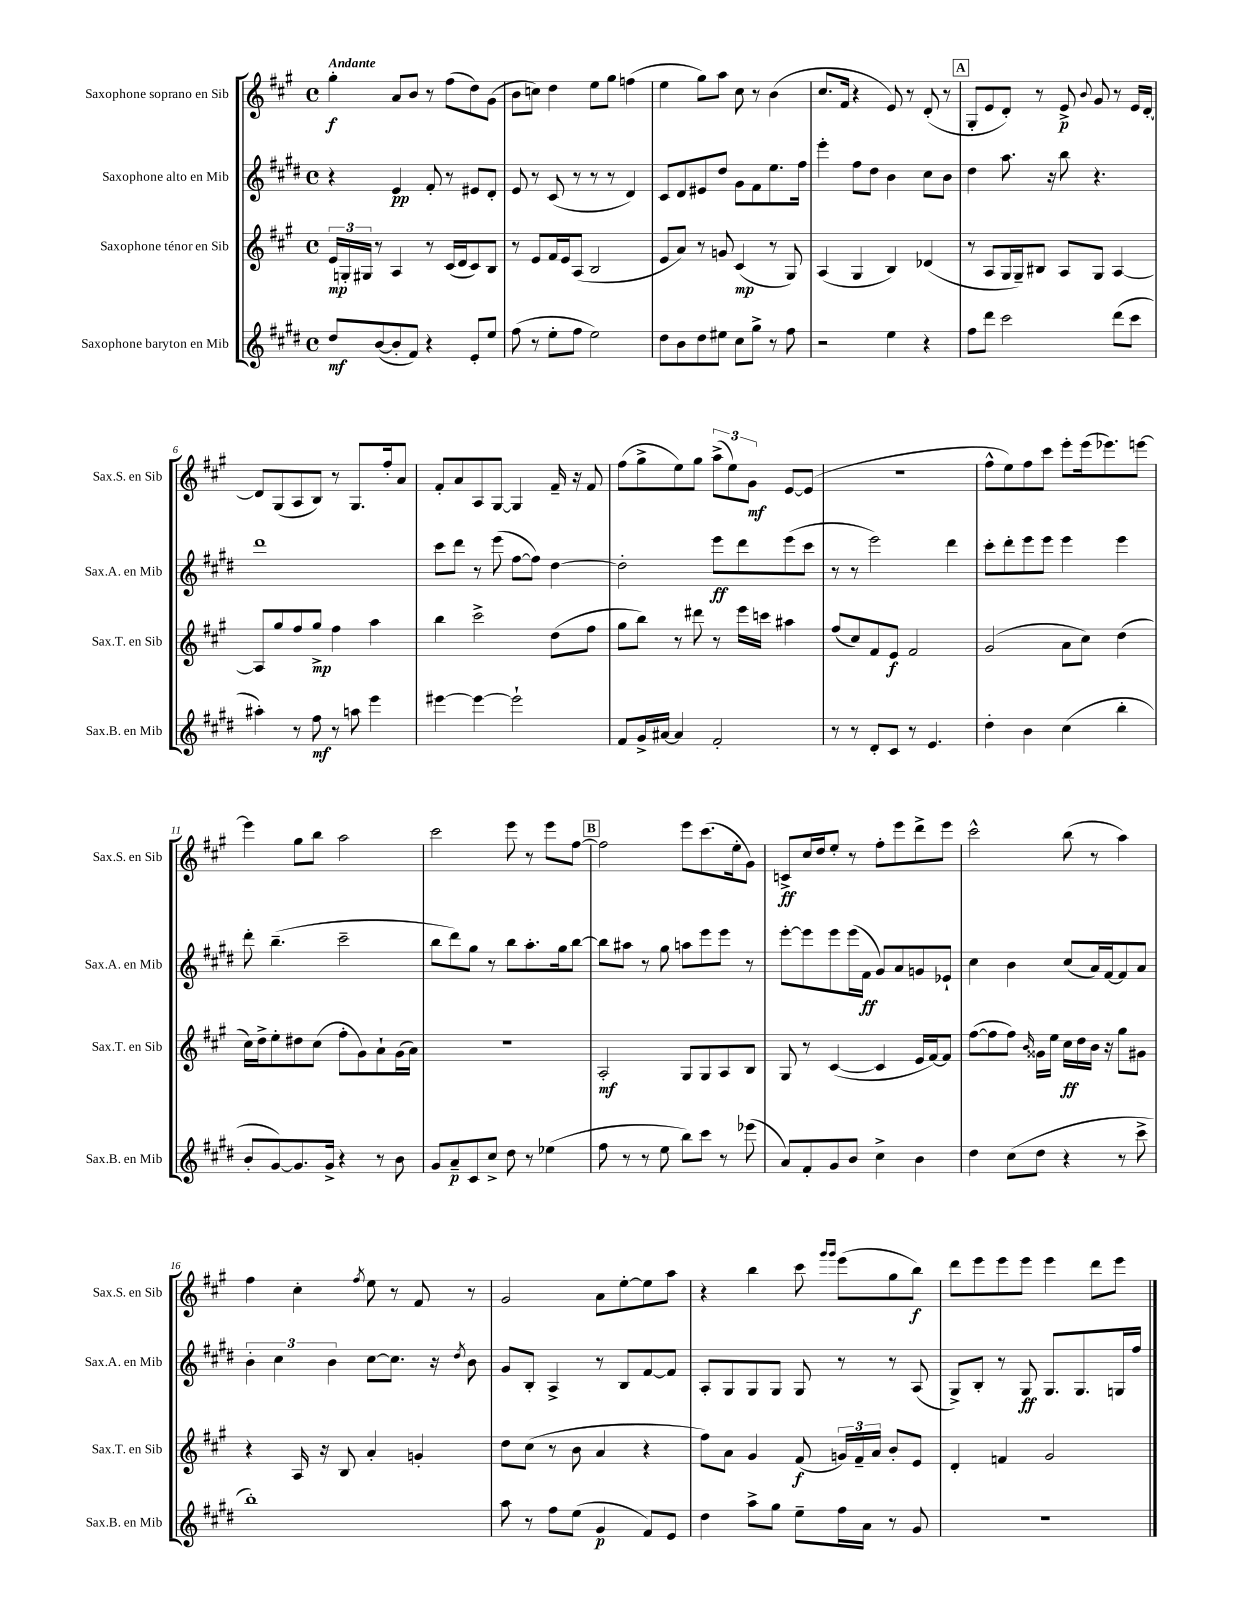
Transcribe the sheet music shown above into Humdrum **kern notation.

**kern	**dynam	**kern	**dynam	**kern	**dynam	**kern	**dynam
*part4	*part4	*part3	*part3	*part2	*part2	*part1	*part1
*staff4	*staff4	*staff3	*staff3	*staff2	*staff2	*staff1	*staff1
*I"Saxophone baryton en Mib	*	*I"Saxophone ténor en Sib	*	*I"Saxophone alto en Mib	*	*I"Saxophone soprano en Sib	*
*I'Sax.B. en Mib	*	*I'Sax.T. en Sib	*	*I'Sax.A. en Mib	*	*I'Sax.S. en Sib	*
*clefG2	*	*clefG2	*	*clefG2	*	*clefG2	*
*k[f#c#g#d#]	*	*k[f#c#g#]	*	*k[f#c#g#d#]	*	*k[f#c#g#]	*
*M4/4	*	*M4/4	*	*M4/4	*	*M4/4	*
*met(c)	*	*met(c)	*	*met(c)	*	*met(c)	*
=1	=1	=1	=1	=1	=1	=1	=1
!	!	!	!	!	!	!LO:TX:a:B:t=Andante	!
8dd#/L	mf	24e/LL	mp	4r	.	4gg#'\	f
.	.	24Gn'/	.	.	.	.	.
.	.	24G#X/JJ	.	.	.	.	.
([8b/	.	8r	.	.	.	.	.
8b'/]	.	4A/	.	4e/	pp	8a/L	.
8f#/J)	.	.	.	.	.	8b/J	.
4r	.	8r	.	8f#'/	.	8r	.
.	.	(16c#/LL	.	8r	.	(8ff#\L	.
.	.	16d/J	.	.	.	.	.
8e'/L	.	8c#/)	.	8e#X/L	.	8dd\)	.
8ee/J	.	8B/J	.	8d#'/J	.	(8g#\J	.
=2	=2	=2	=2	=2	=2	=2	=2
(8ff#\	.	8r	.	8e/	.	8b\L	.
8r	.	8e/L	.	8r	.	8ccn\J)	.
8ee'\L	.	16f#/L	.	(8c#/	.	4dd\	.
.	.	16e/J	.	.	.	.	.
8ff#\J	.	(8A/J	.	8r	.	.	.
2ee\)	.	2B/	.	8r	.	8ee\L	.
.	.	.	.	8r	.	8gg#\J	.
.	.	.	.	4d#/)	.	(4ffn\	.
=3	=3	=3	=3	=3	=3	=3	=3
8dd#\L	.	8e/L	.	8c#/L	.	4ee\	.
8b\	.	8a/J)	.	8d#/	.	.	.
8dd#\	.	8r	.	8e#X/	.	8gg#\L)	.
8ee#X\J	.	8gn/	.	8dd#/J	.	8aa\J	.
8cc#\L	.	(4c#/	mp	8g#\L	.	8cc#\	.
8gg#^\J	.	.	.	8f#\	.	8r	.
8r	.	8r	.	8.ee\	.	(4b\	.
8ff#\	.	8G#/)	.	.	.	.	.
.	.	.	.	16ff#\Jk	.	.	.
=4	=4	=4	=4	=4	=4	=4	=4
2r	.	(4A/	.	4eee'\	.	8.cc#/L	.
.	.	.	.	.	.	16f#/Jk	.
.	.	4G#/	.	8ff#\L	.	4r	.
.	.	.	.	8dd#\J	.	.	.
4ee\	.	4B/)	.	4b\	.	8e/)	.
.	.	.	.	.	.	8r	.
4r	.	(4d-X/	.	8cc#\L	.	(8d'/	.
.	.	.	.	8b\J	.	8r	.
!!LO:REH:place=s1:t=A
=5	=5	=5	=5	=5	=5	=5	=5
8ff#\L	.	8r	.	4dd#\	.	8G#'/L	.
8ddd#\J	.	8A/L	.	.	.	8e/	.
2ccc#\	.	16G#/L	.	8.aa\	.	8d'/J)	.
.	.	16G#~/J)	.	.	.	.	.
.	.	8B#X/J	.	.	.	8r	.
.	.	.	.	16r	.	.	.
.	.	8A/L	.	8bb\	.	8e^/	p
.	.	.	.	.	.	8qqb/	.
.	.	8G#/J	.	4.r	.	8g#/	.
(8ddd#\L	.	[4A/	.	.	.	8r	.
8ccc#\J	.	.	.	.	.	16e/LL	.
.	.	.	.	.	.	[16d'/JJ	.
!!LO:LB:g=z
=6	=6	=6	=6	=6	=6	=6	=6
4aa#X'\)	.	8A/L]	.	1ddd#	.	8d/L]	.
.	.	8gg#/	.	.	.	(8G#/	.
8r	.	8ff#/	.	.	.	8A/	.
8ff#\	mf	8gg#^/J	mp	.	.	8B/J)	.
8r	.	4ff#\	.	.	.	8r	.
8aan\	.	.	.	.	.	8.G#/L	.
4eee\	.	4aa\	.	.	.	.	.
.	.	.	.	.	.	16ff#'/k	.
.	.	.	.	.	.	8a/J	.
=7	=7	=7	=7	=7	=7	=7	=7
[4eee#X\	.	4bb\	.	8ccc#\L	.	8f#'/L	.
.	.	.	.	8ddd#\J	.	8a/	.
4eee#\_	.	2ccc#^\	.	8r	.	8A/	.
.	.	.	.	(8eee\	.	[8G#/J	.
2eee#`\]	.	.	.	[8ff#\L	.	4G#/]	.
.	.	.	.	8ff#\J])	.	.	.
.	.	(8dd\L	.	[4dd#\	.	16f#~/	.
.	.	.	.	.	.	16r	.
.	.	8ff#\J	.	.	.	8f#/	.
=8	=8	=8	=8	=8	=8	=8	=8
8f#/L	.	8gg#\L	.	2dd#'\]	.	(8ff#\L	.
16g#^/L	.	8bb\J)	.	.	.	8gg#^\	.
[16a#X/JJ	.	.	.	.	.	.	.
4a#/]	.	8r	.	.	.	8ee\)	.
.	.	8ddd#X\	.	.	.	8gg#\J	.
2f#'/	.	8r	.	8eee\L	ff	(12aa^\L	.
.	.	.	.	.	.	12ee\)	.
.	.	16eee\LL	.	8ddd#\	.	.	.
.	.	.	.	.	.	12g#\J	mf
.	.	16cccn\JJ	.	.	.	.	.
.	.	4aa#X\	.	(8eee\	.	[8e/L	.
.	.	.	.	8ccc#\J	.	(8e/J]	.
=9	=9	=9	=9	=9	=9	=9	=9
8r	.	(8ff#/L	.	8r	.	1r	.
8r	.	8cc#/)	.	8r	.	.	.
8d#'/L	.	8f#/	.	2eee\)	.	.	.
8c#/J	.	8e/J	f	.	.	.	.
8r	.	2f#/	.	.	.	.	.
4.e/	.	.	.	.	.	.	.
.	.	.	.	4ddd#\	.	.	.
=10	=10	=10	=10	=10	=10	=10	=10
4dd#'\	.	(2g#/	.	8ccc#'\L	.	8ff#^^\L	.
.	.	.	.	8ddd#'\	.	8ee\)	.
4b\	.	.	.	8eee\	.	8ff#\	.
.	.	.	.	8eee\J	.	8ccc#\J	.
(4cc#\	.	8a\L	.	4eee\	.	8eee'\L	.
.	.	8cc#\J)	.	.	.	(16eee\k	.
.	.	.	.	.	.	8.eee-X\)	.
4bb'\	.	(4dd\	.	4eee\	.	.	.
.	.	.	.	.	.	[8eeen\J	.
!!LO:LB:g=z
=11	=11	=11	=11	=11	=11	=11	=11
8b'/L	.	16cc#\LL)	.	8ddd#'\	.	4eee\]	.
.	.	16dd^\J	.	.	.	.	.
[8g#/)	.	8ee'\	.	(4.bb~\	.	.	.
8.g#/]	.	8dd#X\	.	.	.	8gg#\L	.
.	.	(8cc#\J	.	.	.	8bb\J	.
16g#^/Jk	.	.	.	.	.	.	.
4r	.	8ff#'\L	.	2ccc#~\	.	2aa\	.
.	.	8g#\)	.	.	.	.	.
8r	.	8a`\	.	.	.	.	.
8b\	.	(16g#\L	.	.	.	.	.
.	.	16a\JJ)	.	.	.	.	.
=12	=12	=12	=12	=12	=12	=12	=12
8g#/L	.	1r	.	8bb\L	.	2ccc#\	.
8a~/	p	.	.	8ddd#\)	.	.	.
8c#/	.	.	.	8gg#\J	.	.	.
8cc#^/J	.	.	.	8r	.	.	.
8dd#\	.	.	.	8bb\L	.	8eee\	.
8r	.	.	.	8.aa'\	.	8r	.
(4ee-X\	.	.	.	.	.	8eee\L	.
.	.	.	.	16gg#\k	.	.	.
.	.	.	.	[8bb\J	.	[8ff#\J	.
!!LO:REH:place=s1:t=B
=13	=13	=13	=13	=13	=13	=13	=13
8ff#\	.	2A'/	mf	8bb\L]	.	2ff#\]	.
8r	.	.	.	8aa#X\J	.	.	.
8r	.	.	.	8r	.	.	.
8ee\	.	.	.	8gg#\	.	.	.
8bb\L)	.	8G#/L	.	8aan\L	.	8eee\L	.
8ccc#\J	.	8G#/	.	8eee\	.	(8.ccc#\	.
8r	.	8A/	.	8eee\J	.	.	.
.	.	.	.	.	.	16ee'\k	.
(8eee-X\	.	8B/J	.	8r	.	8g#\J)	.
=14	=14	=14	=14	=14	=14	=14	=14
8a/L)	.	8G#/	.	[8eee'\L	.	8cn^/L	ff
8f#'/	.	8r	.	8eee\]	.	16cc#/L	.
.	.	.	.	.	.	16dd/J	.
8g#/	.	([4c#/	.	8eee\	.	8ee'/J	.
8b/J	.	.	.	(16eee\L	.	8r	.
.	.	.	.	16f#\JJ	ff	.	.
4cc#^\	.	4c#/]	.	8g#/L)	.	8ff#'\L	.
.	.	.	.	8a/	.	8eee\	.
4b\	.	16e/LL	.	8gn/	.	8ddd^\	.
.	.	[16f#/J)	.	.	.	.	.
.	.	8f#/J]	.	8e-X`/J	.	8eee\J	.
=15	=15	=15	=15	=15	=15	=15	=15
4dd#\	.	([8ff#\L	.	4cc#\	.	2ccc#^^\	.
.	.	8ff#\]	.	.	.	.	.
(8cc#\L	.	8ff#\J)	.	4b\	.	.	.
.	.	16qqb/	.	.	.	.	.
8dd#\J	.	16g##X\LL	.	.	.	.	.
.	.	16ee\JJ	.	.	.	.	.
4r	.	16cc#\LL	ff	(8cc#/L	.	(8bb\	.
.	.	16dd\	.	.	.	.	.
.	.	16b\JJ	.	16a/L)	.	8r	.
.	.	16r	.	[16f#/J	.	.	.
8r	.	8gg#\L	.	8f#/]	.	4aa\)	.
8ccc#^\	.	8g#X\J	.	8a/J	.	.	.
!!LO:LB:g=z
=16	=16	=16	=16	=16	=16	=16	=16
1bb')	.	4r	.	6b'\	.	4ff#\	.
.	.	.	.	6cc#\	.	.	.
.	.	16A/	.	.	.	4cc#'\	.
.	.	16r	.	.	.	.	.
.	.	.	.	6b\	.	.	.
.	.	8B/	.	.	.	.	.
.	.	.	.	.	.	8qff#/	.
.	.	4a'/	.	[8cc#\L	.	8ee\	.
.	.	.	.	8.cc#\J]	.	8r	.
.	.	4gn'/	.	.	.	8f#/	.
.	.	.	.	16r	.	.	.
.	.	.	.	8qdd#/	.	.	.
.	.	.	.	8b\	.	8r	.
=17	=17	=17	=17	=17	=17	=17	=17
8aa\	.	8dd\L	.	8g#/L	.	2g#/	.
8r	.	(8cc#\J	.	8B'/J	.	.	.
8ff#\L	.	8r	.	4A^/	.	.	.
(8ee\J	.	8b\	.	.	.	.	.
4g#/	p	4a/	.	8r	.	8a\L	.
.	.	.	.	8B/L	.	[8ee'\	.
8f#/L)	.	4r	.	[8f#/	.	8ee\]	.
8e/J	.	.	.	8f#/J]	.	8aa\J	.
=18	=18	=18	=18	=18	=18	=18	=18
4dd#\	.	8ff#\L)	.	8A'/L	.	4r	.
.	.	8a\J	.	8G#/	.	.	.
8aa^\L	.	4g#/	.	8G#/	.	4bb\	.
8gg#\J	.	.	.	8G#/J	.	.	.
8ee~\L	.	(8f#/	f	8G#/	.	8ccc#\	.
.	.	.	.	.	.	16qqggg#/LL	.
.	.	.	.	.	.	16qqggg#/JJ	.
16ff#\L	.	24gn/LL)	.	8r	.	(8eee\L	.
.	.	24f#~/	.	.	.	.	.
16a\JJ	.	.	.	.	.	.	.
.	.	24a/JJ	.	.	.	.	.
8r	.	8b'/L	.	8r	.	8gg#\	.
8g#/	.	8e/J	.	(8A/	.	8bb\J)	f
=19	=19	=19	=19	=19	=19	=19	=19
1r	.	4d'/	.	8G#^/L)	.	8ddd\L	.
.	.	.	.	8B'/J	.	8eee\	.
.	.	4fn/	.	8r	.	8eee\	.
.	.	.	.	8G#/	ff	8eee\J	.
.	.	2g#/	.	8.G#/L	.	4eee\	.
.	.	.	.	8.G#/	.	.	.
.	.	.	.	.	.	8ddd\L	.
.	.	.	.	16Gn/L	.	8eee\J	.
.	.	.	.	16ff#/JJ	.	.	.
==	==	==	==	==	==	==	==
*-	*-	*-	*-	*-	*-	*-	*-
